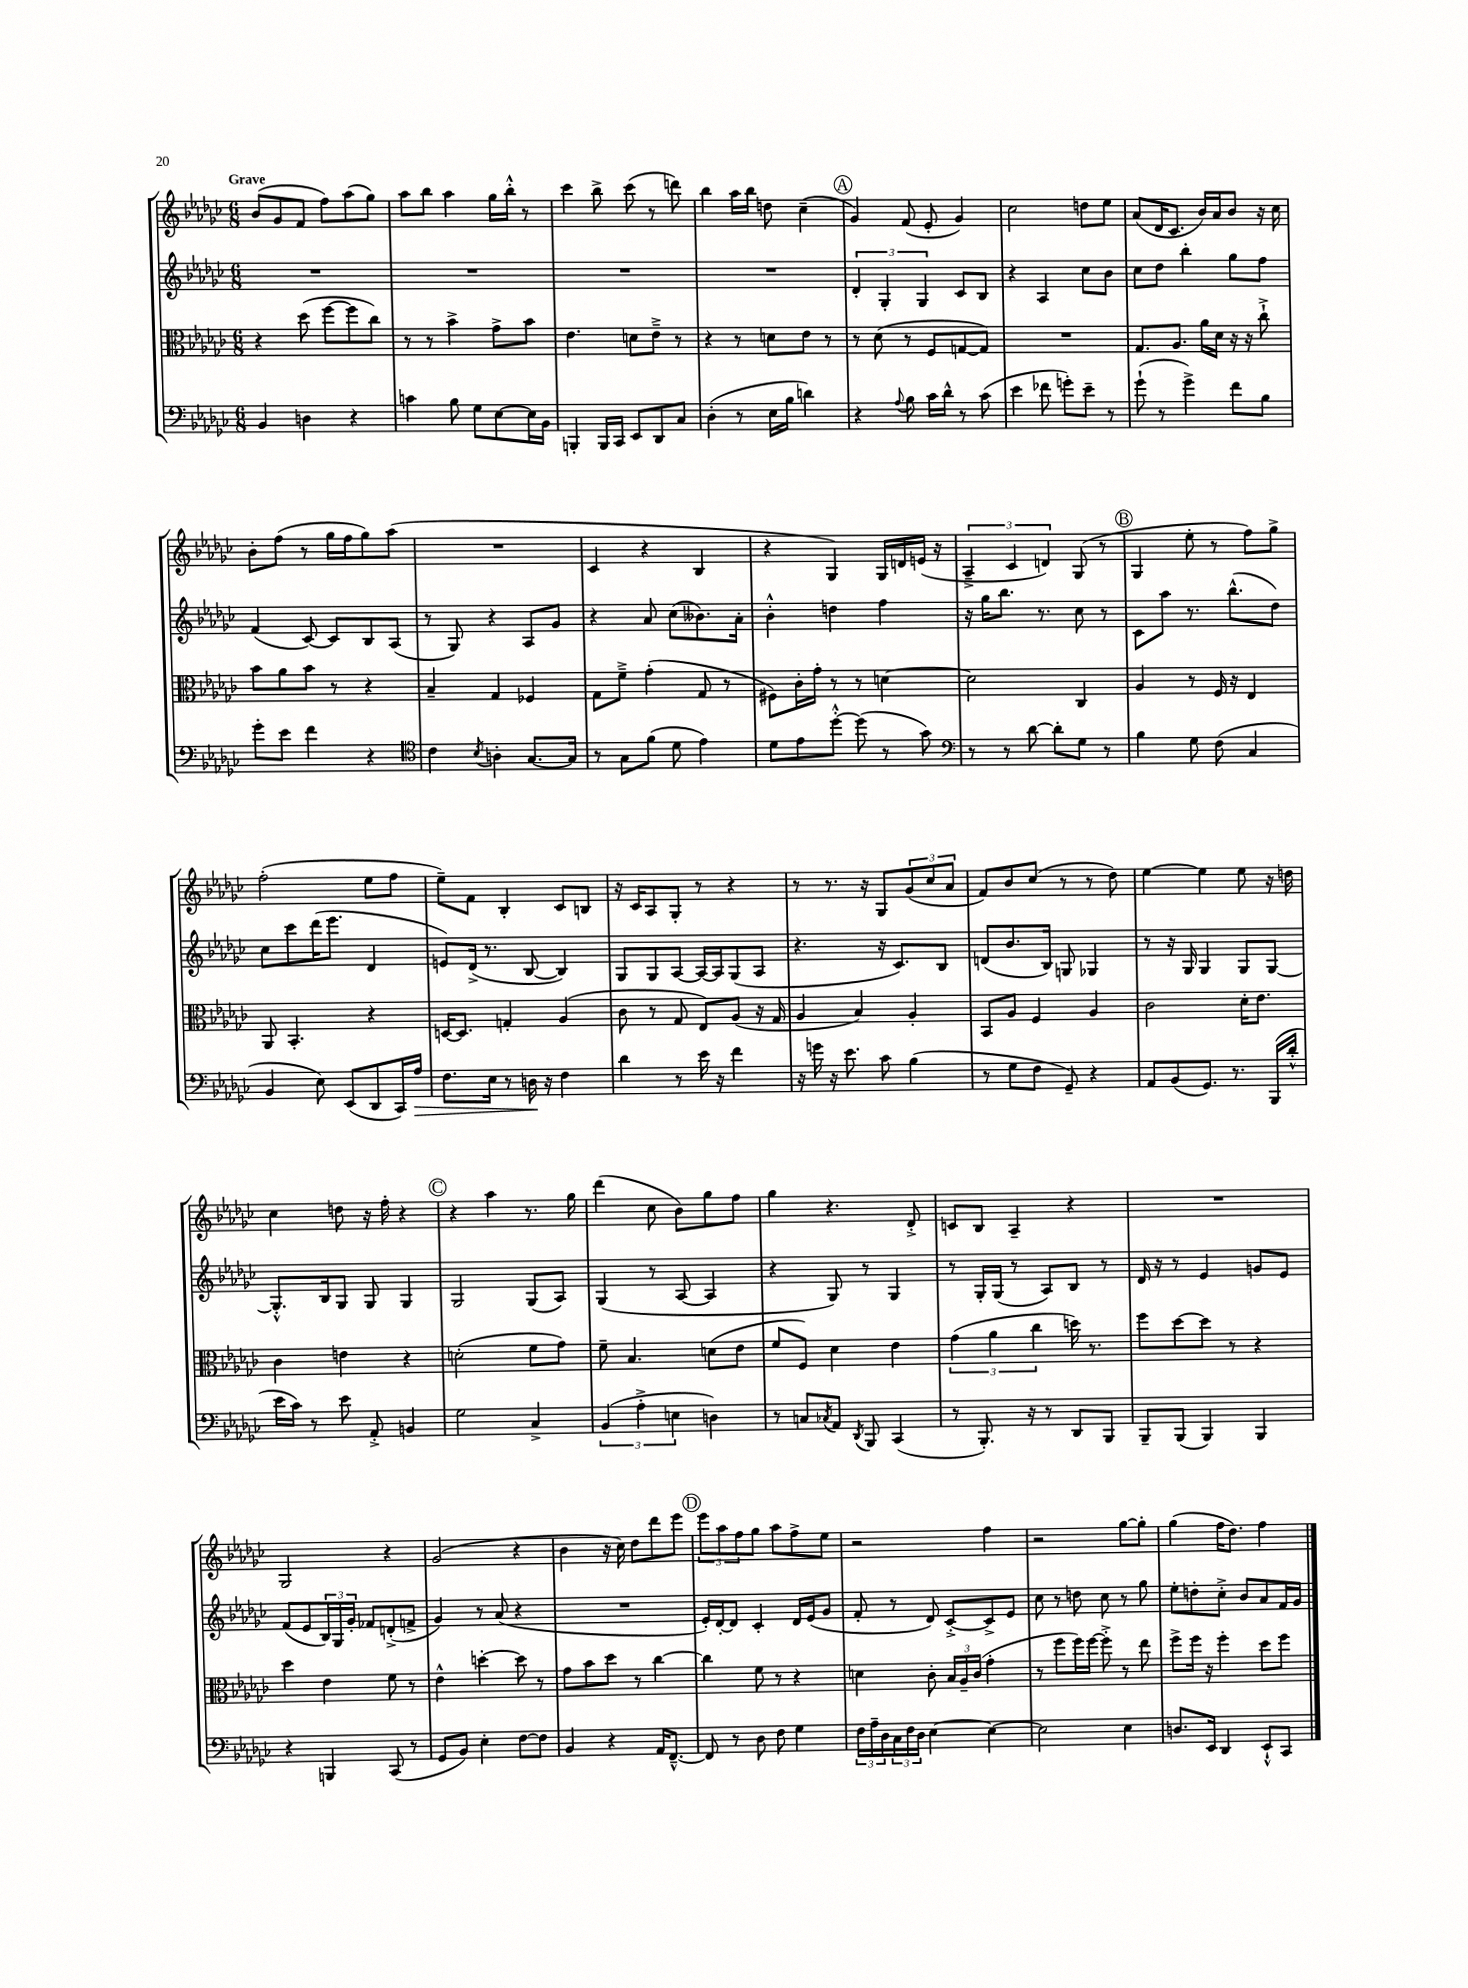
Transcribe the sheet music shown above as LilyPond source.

<<
\new StaffGroup <<
\new Staff = "s0" {
    \clef treble \key ges \major \numericTimeSignature \time 6/8 \tempo "Grave"
    bes'8( ges'8 f'8 f''8) aes''8( ges''8) |
    aes''8 bes''8 aes''4 ges''16 bes''16-.-^ r8 |
    ces'''4 bes''8-> ces'''8( r8 d'''8) |
    bes''4 aes''16 bes''16 d''8 ces''4--( |
    \mark \markup { \circle "A" } ges'4) f'8( ees'8-. ges'4) |
    ces''2 d''8 ees''8 |
    aes'8( des'16 ces'8. bes'16) aes'16 bes'8 r16 ces''16 |
    bes'8-. f''8( r8 ges''16 f''16 ges''8) aes''8( |
    R2. |
    ces'4 r4 bes4 |
    r4 ges4) ges16 d'16 e'16( r16 |
    \tuplet 3/2 { aes4---> ces'4 d'4) } ges8( r8 |
    \mark \markup { \circle "B" } ges4 ees''8-. r8 f''8) ges''8-> |
    f''2-.( ees''8 f''8 |
    ees''8--) f'8 bes4-. ces'8 b8 |
    r16 ces'16 aes8 ges8-. r8 r4 |
    r8 r8. r16 ges8 \tuplet 3/2 { ges'8( ces''8 aes'8 } |
    f'8) bes'8 ces''8( r8 r8 des''8) |
    ees''4~ ees''4 ees''8 r16 d''16 |
    ces''4 d''8 r16 f''16-. r4 |
    \mark \markup { \circle "C" } r4 aes''4 r8. ges''16 |
    des'''4( ces''8 bes'8) ges''8 f''8 |
    ges''4 r4. des'8-.-> |
    c'8 bes8 aes4-- r4 |
    R2. |
    ges2 r4 |
    ges'2( r4 |
    bes'4 r16 ces''16) des''8 des'''8 ees'''8 |
    \mark \markup { \circle "D" } \tuplet 3/2 { ees'''8 aes''8 f''8 } ges''8 aes''8 f''8-> ees''8 |
    r2 f''4 |
    r2 ges''8~ ges''8-. |
    ges''4( f''16 des''8.) f''4 \bar "|." |
}
\new Staff = "s1" {
    \clef treble \key ges \major \numericTimeSignature \time 6/8
    R2. |
    R2. |
    R2. |
    R2. |
    \mark \markup { \circle "A" } \tuplet 3/2 { des'4-. ges4-. ges4 } ces'8 bes8 |
    r4 aes4 ces''8 bes'8 |
    ces''8 des''8 bes''4-. ges''8 f''8 |
    f'4( ces'8~) ces'8 bes8 aes8( |
    r8 ges8) r4 aes8 ges'8 |
    r4 aes'8 ces''8( beses'8.) aes'16-. |
    bes'4-.-^ d''4 f''4 |
    r16 ges''16 bes''8. r8. ces''8 r8 |
    \mark \markup { \circle "B" } ces'8 aes''8 r8. bes''8.-^( des''8) |
    ces''8 ces'''8 des'''16( ees'''8. des'4 |
    e'8) des'16->( r8. bes8~ bes4) |
    ges8 ges8 aes8~ aes16~ aes16 ges8( aes8 |
    r4. r16 ces'8.) bes8 |
    d'8( bes'8. bes16) g8 ges4 |
    r8 r16 ges16 ges4 ges8 ges8~ |
    ges8.-.-^ bes16 ges8 ges8 ges4 |
    \mark \markup { \circle "C" } ges2 ges8( aes8) |
    ges4( r8 aes8~ aes4 |
    r4 ges8) r8 ges4 |
    r8 ges16-. ges16( r8 aes8) bes8 r8 |
    des'16 r16 r8 ees'4 g'8 ees'8 |
    f'8( ees'8 \tuplet 3/2 { bes16) ges16 ges'16-. } fes'8 d'8-.->( f'8-> |
    ges'4) r8 aes'8( r4 |
    R2. |
    \mark \markup { \circle "D" } ees'16-.) des'16~-. des'8 ces'4-. des'16 ees'16( ges'8 |
    f'8-. r8 des'8) ces'8~-.-> ces'8-> ees'8 |
    ces''8 r8 d''8 ces''8 r8 ges''8 |
    ees''8-. d''8-. ces''8-.-> bes'8 aes'8 f'16 ges'16 \bar "|." |
}
\new Staff = "s2" {
    \clef alto \key ges \major \numericTimeSignature \time 6/8
    r4 des''8( f''8~ f''8 ces''8) |
    r8 r8 bes'4-> ges'8-> bes'8 |
    ees'4. d'8 ees'8---> r8 |
    r4 r8 d'8 ees'8 r8 |
    \mark \markup { \circle "A" } r8 des'8( r8 f8 g8~ g8) |
    R2. |
    ges8. aes8. aes'16 des'16 r16 r16 ces''8-!-> |
    bes'8 aes'8 bes'8 r8 r4 |
    bes4-- ges4 fes4 |
    ges8 f'8---> ges'4-.( ges8 r8 |
    fis8) ces'16-. ges'16-. r8 r8 d'4~ |
    d'2 ces4 |
    \mark \markup { \circle "B" } aes4 r8 f16 r16 ees4 |
    aes,8 bes,4.-. r4 |
    d16~ d8. g4-. aes4( |
    ces'8 r8 ges8 ees8) aes8( r16 ges16 |
    aes4 bes4) aes4-. |
    bes,8 aes8 f4 aes4 |
    ces'2 des'16-. ees'8. |
    ces'4 e'4 r4 |
    \mark \markup { \circle "C" } d'2-.( f'8 ges'8) |
    f'8-- bes4. d'8( ees'8 |
    f'8 f8) des'4 ees'4 |
    \tuplet 3/2 { ges'4( aes'4 ces''4 } d''16) r8. |
    f''8 des''8~ des''8 r8 r4 |
    des''4 ees'4 f'8 r8 |
    ees'4-^ d''4~-. d''8 r8 |
    ges'8 bes'8 des''8 r8 ces''4~ |
    \mark \markup { \circle "D" } ces''4 f'8 r8 r4 |
    d'4 ces'8-. \tuplet 3/2 { bes16 aes16-- ces'16( } ges'4-. |
    r8 f''8 f''16) f''16~ f''8-.-> r8 ees''8 |
    f''8-> f''16 r16 f''4-. des''8 f''8 \bar "|." |
}
\new Staff = "s3" {
    \clef bass \key ges \major \numericTimeSignature \time 6/8
    bes,4 d4 r4 |
    c'4 bes8 ges8 ees8~ ees16 bes,16 |
    b,,4-. b,,16 ces,16 ees,8 des,8 ces8 |
    des4-.( r8 ees16 bes16 d'4) |
    \mark \markup { \circle "A" } r4 \appoggiatura { aes8 } bes8 ces'16 des'16-^ r8 ces'8( |
    ees'4 fes'8 g'8-.) ees'8-- r8 |
    ges'8-!( r8 ges'4->) f'8 bes8 |
    ges'8-. ees'8 f'4 r4 |
    \clef tenor ces'4 \acciaccatura { bes8 } a4-. ges8.~ ges16 |
    r8 ges8 f'8( des'8 ees'4) |
    des'8 ees'8 des''8~-.-^ des''8( r8 ges'8) |
    \clef bass r8 r8 des'8~ des'8-. ges8 r8 |
    \mark \markup { \circle "B" } bes4 ges8 f8( ces4 |
    bes,4 ees8) ees,8( des,8 ces,16) aes16\> |
    f8. ees16 r8 d16\! r16 f4 |
    des'4 r8 ees'16 r16 f'4 |
    r16 g'16 r16 ees'8. ces'8 bes4( |
    r8 ges8 f8 ges,8--) r4 |
    aes,8 bes,8( ges,8.) r8. bes,,16( des'16-.-^ |
    ees'16 ces'16) r8 ees'8 aes,8-.-> b,4 |
    \mark \markup { \circle "C" } ges2 ces4-> |
    \tuplet 3/2 { bes,4( aes4-.-> e4 } d4) |
    r8 c8 \acciaccatura { ces8 } aes,8 \acciaccatura { des,8 } bes,,8 ces,4( |
    r8 bes,,8.-.) r16 r8 des,8 bes,,8 |
    bes,,8-- bes,,8( bes,,4) bes,,4 |
    r4 b,,4 ces,8( r8 |
    ges,8 bes,8) ees4-. f8~ f8 |
    bes,4 r4 aes,16 f,8.~---^ |
    \mark \markup { \circle "D" } f,8 r8 des8 f8 ges4 |
    \tuplet 3/2 { f16 aes16-- des16 } \tuplet 3/2 { ces16 f16 des16 } ees4~ ees4~ |
    ees2 ees4 |
    d8. ees,16 des,4 ees,8-!-^ ces,8 \bar "|." |
}
>>
>>
\layout { \context { \Score \remove "Bar_number_engraver" } }
